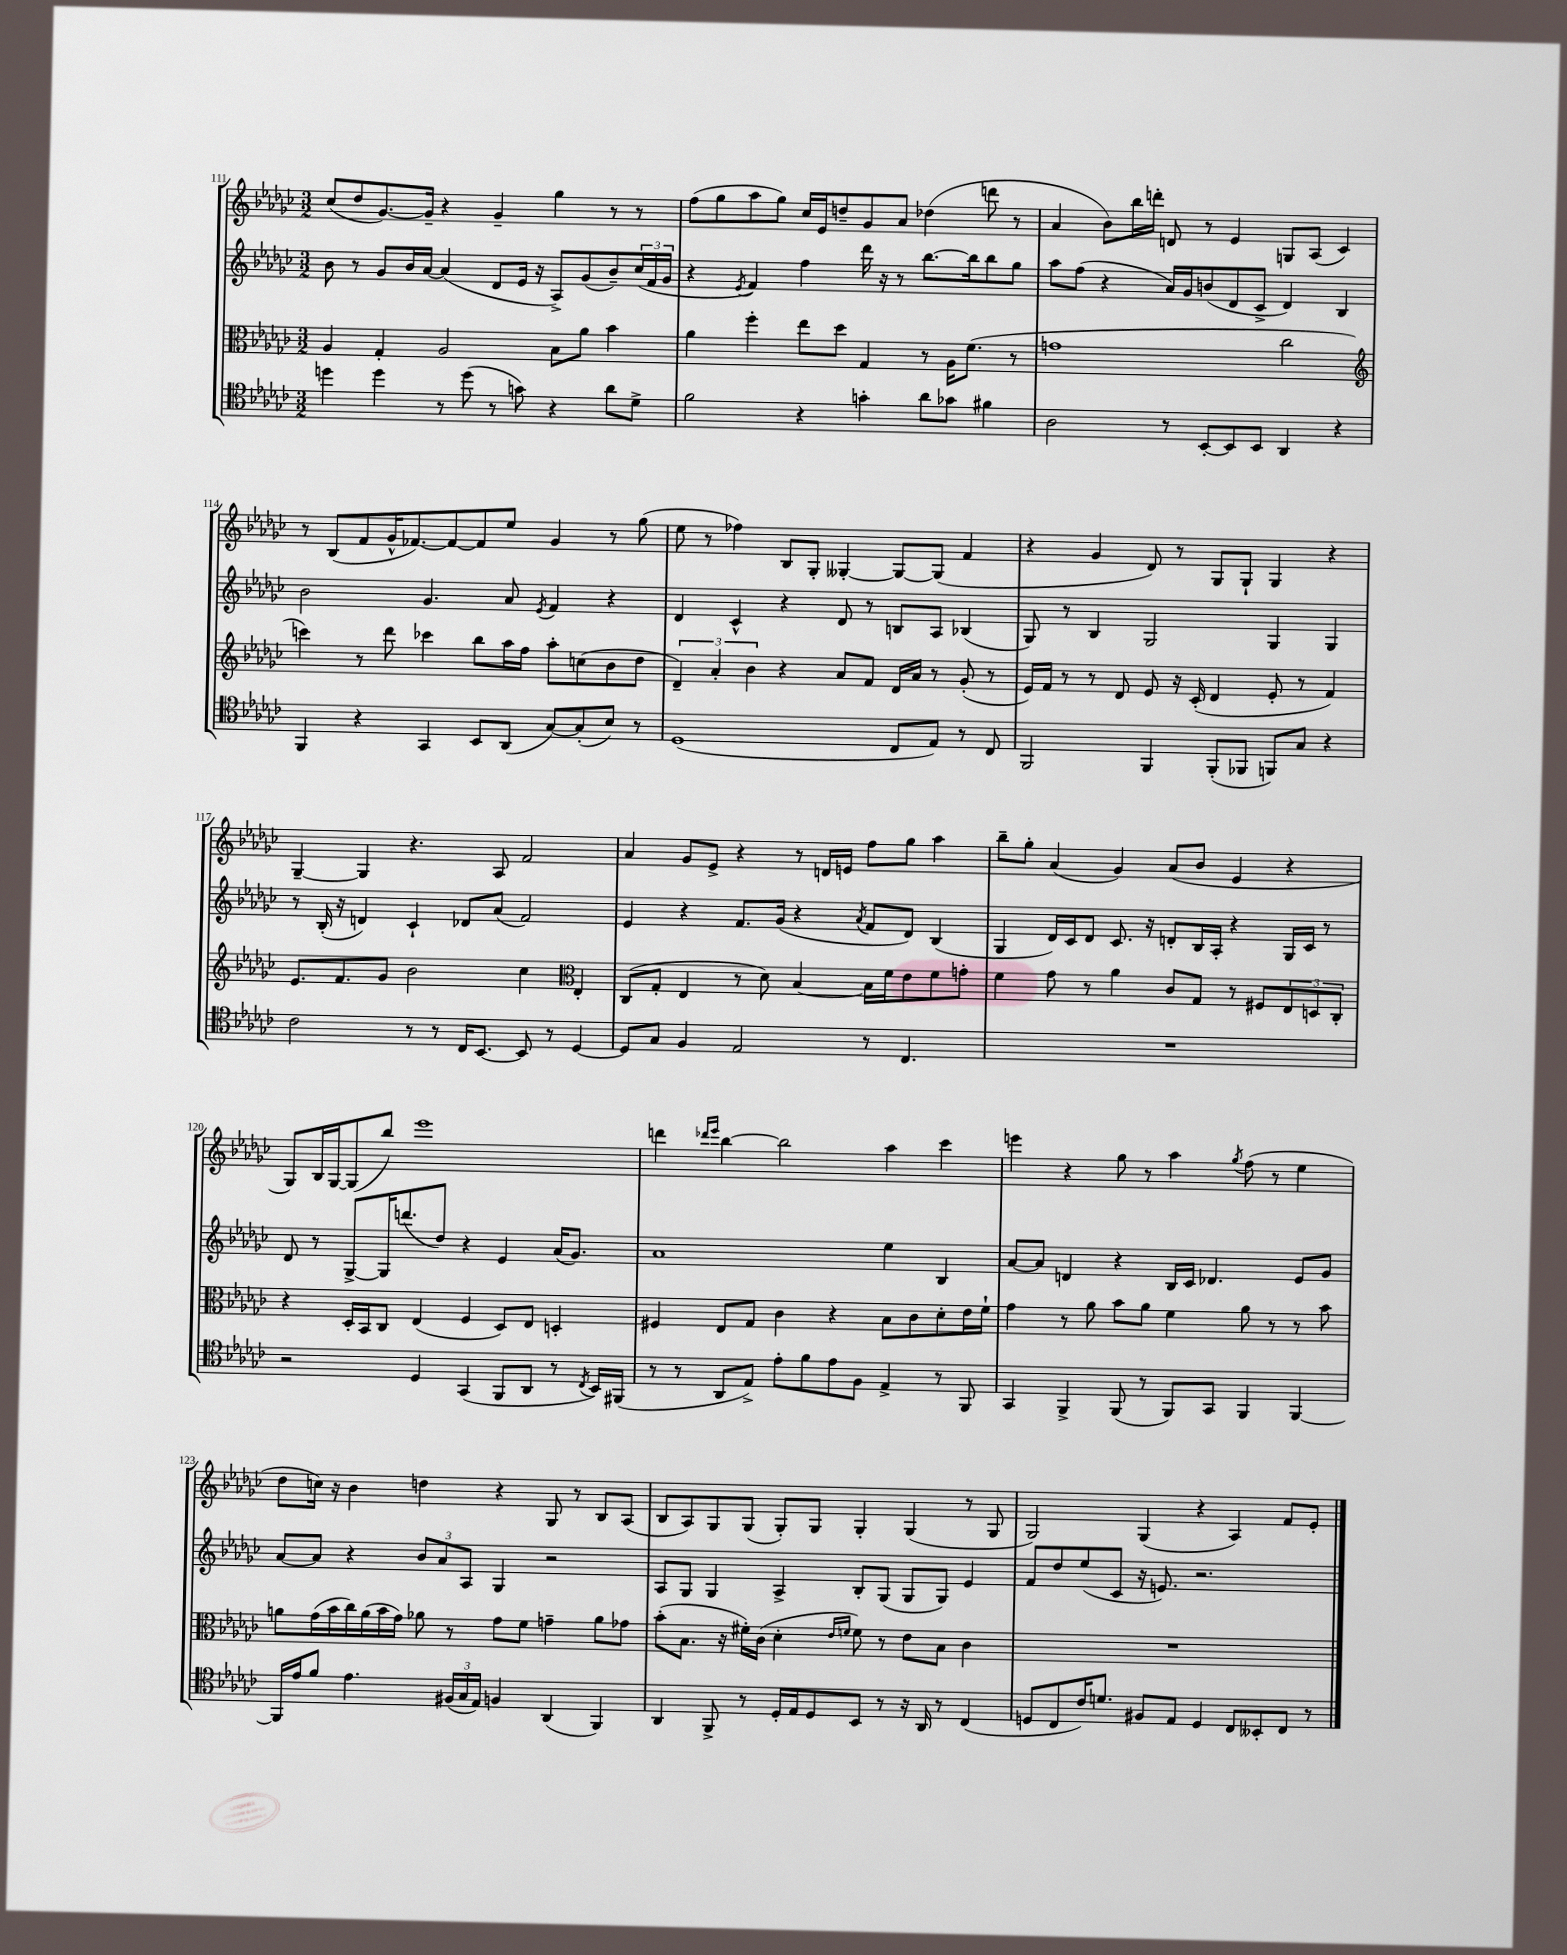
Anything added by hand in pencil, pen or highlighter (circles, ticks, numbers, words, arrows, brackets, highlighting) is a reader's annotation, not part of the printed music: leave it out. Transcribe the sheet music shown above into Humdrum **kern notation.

**kern	**kern	**kern	**kern
*staff4	*staff3	*staff2	*staff1
*clefC4	*clefC3	*clefG2	*clefG2
*k[b-e-a-d-g-c-]	*k[b-e-a-d-g-c-]	*k[b-e-a-d-g-c-]	*k[b-e-a-d-g-c-]
*M3/2	*M3/2	*M3/2	*M3/2
4dd	4A-	8b-	(8cc-
.	.	8r	8dd-
4dd	4G-'	8g-	[8.g-)
.	.	16b-	.
.	.	[16a-	16g-~]
8r	2A-	(4a-]	4r
(8dd	.	.	.
8r	.	8d-	4g-~
8g)	.	16e-	.
.	.	16r	.
4r	8B-	8A-^)	4gg-
.	8a-	(8g-	.
8a-	4b-	8b-~)	8r
8d-^	.	(24cc-	8r
.	.	24f	.
.	.	24g-	.
=	=	=	=
2f	4a-	4r	(8ff
.	.	.	8gg-
.	.	8qe-	.
.	4ff'	4f)	8aa-
.	.	.	8gg-)
4r	8ee-	4ff	16cc-
.	.	.	16e-
.	8dd-	.	8dd~
4g'	4G-	16ddd-	8g-
.	.	16r	.
.	.	8r	8a-
8a-	8r	[8.bb-	(4dd-
8g-	16A-	.	.
.	(8.f	16bb-]	.
4f#	.	8bb-	8ddd
.	8r	8gg-	8r
=	=	=	=
2A-	1g	8aa-	4a-
.	.	(8ff	.
.	.	4r	8b-)
.	.	.	16bb-
.	.	.	16ddd'
8r	.	16a-)	8d
.	.	16g-	.
[8BB-'	.	(8b	8r
8BB-]	.	8d-	4e-
8BB-	.	8c-^	.
4AA-	2cc-	4d-)	8G
.	.	.	(8A-
4r	.	4B-	4c-)
=	=	=	=
*	*clefG2	*	*
4FF	4ccc)	2b-	8r
.	.	.	(8B-
4r	8r	.	8f
.	8ddd-	.	16g-^^
.	.	.	[8.f-)
4GG-	4ccc-	4.g-	.
.	.	.	8f-_
8BB-	8bb-	.	8f-]
(8AA-	16aa-	8a-	8ee-
.	16ff	.	.
.	.	8qe-	.
[8G-)	8aa-'	4f	4g-
(8G-']	(8cc	.	.
8B-)	8b-	4r	8r
8r	8dd-	.	(8gg-
=	=	=	=
(1D-	6d-~)	4d-	8ee-
.	.	.	8r
.	6a-'	.	.
.	.	4c-^^	4ff-)
.	6b-	.	.
.	4r	4r	8B-
.	.	.	8G-'
.	8a-	8d-	[4G--'
.	8f	8r	.
8C-	16d-	8B	8G--_
.	16a-	.	.
8E-)	8r	8A-	(8G--]
8r	(8g-'	(4B-	4f
8C-	8r	.	.
=	=	=	=
2FF	16e-)	8G-)	4r
.	16f	.	.
.	8r	8r	.
.	8r	4B-	4g-
.	8d-	.	.
4FF	8e-	2G-	8d-)
.	16r	.	8r
.	(16c-'	.	.
(8FF'	4d-	.	8G-
8FF-	.	.	8G-`
8FF)	8e-'	4G-	4G-
8G-	8r	.	.
4r	4f)	4G-	4r
=	=	=	=
2c-	8.e-	8r	[4G-~
.	.	(16B-'	.
.	8.f	16r	.
.	.	4d)	4G-]
.	8g-	.	.
8r	2b-	4c-`	4.r
8r	.	.	.
16C-	.	8d-	.
[8.BB-	.	.	.
.	.	(8a-	8A-
8BB-]	4cc-	2f)	2f
8r	.	.	.
*	*clefC3	*	*
[4D-	4E-'	.	.
=	=	=	=
8D-]	(8C-	4e-	4a-
8G-	8G-'	.	.
4F	4E-	4r	8g-
.	.	.	8e-^
2E-	8r	8.f	4r
.	8d-)	.	.
.	.	(16g-	.
.	[4B-	4r	8r
.	.	.	16d
.	.	.	16e
.	.	8qa-	.
8r	16B-]	8f	8ff
.	16f	.	.
4.C-	8e-	8d-)	8gg-
.	8f	(4B-	4aa-
.	8g'	.	.
=	=	=	=
1.r	4f	4G-	8bb-~
.	.	.	8gg-'
.	8g-	16d-)	(4a-
.	.	16c-	.
.	8r	8d-	.
.	4a-	8.c-	4g-)
.	.	16r	.
.	8c-	8d'	(8a-
.	8G-	16B-	8b-
.	.	16A-'	.
.	8r	4r	4e-
.	8F#	.	.
.	12E-	16G-	4r
.	.	16c-	.
.	12D	.	.
.	.	8r	.
.	12C-'	.	.
=	=	=	=
2r	4r	8d-	8G-)
.	.	8r	16B-
.	.	.	[16G-
.	16D-'	[8G-^	(8G-]
.	16BB-	.	.
.	8C-	16G-]	8bb-)
.	.	(8.ddd	.
4D-	(4E-	.	1eee-
.	.	8dd-)	.
(4GG-	4F	4r	.
8FF	8D-)	4e-	.
8AA-	8E-	.	.
8r	4D'	(16a-	.
.	.	8.g-)	.
8qC-	.	.	.
16BB-)	.	.	.
(16FF#	.	.	.
=	=	=	=
8r	4F#	1a-	4ddd
8r	.	.	.
.	.	.	16qqddd-
.	.	.	16qqeee-
8AA-	8E-	.	[4bb-
8E-^)	8G-	.	.
8e-'	4c-	.	2bb-]
8f	.	.	.
8e-	4r	.	.
8F	.	.	.
4E-^	8B-	4ee-	4aa-
.	8c-	.	.
8r	8d-'	4B-	4ccc-
8FF	16e-	.	.
.	16f`	.	.
=	=	=	=
4GG-	4g-	[8a-	4eee
.	.	8a-]	.
4FF^	8r	4d	4r
.	8a-	.	.
(8FF	8b-	4r	8gg-
8r	8a-	.	8r
8FF)	4f	16B-	4aa-
.	.	16c-	.
8GG-	.	4.d-	.
.	.	.	8qgg-
4FF	8a-	.	(8ff
.	8r	.	8r
[4FF	8r	8e-	4ee-
.	8b-	8g-	.
=	=	=	=
16FF]	8a	[8a-	8dd-
16e-	.	.	.
8f	(16g-	8a-]	16cc)
.	16b-	.	16r
4.e-	16cc-)	4r	4b-
.	(16a	.	.
.	16b-	.	.
.	16g-)	.	.
.	8a-	12b-	4dd
.	.	12a-	.
(24F#	8r	.	.
24G-	.	12A-	.
24E-)	.	.	.
4F	8g-	4G-	4r
.	8f	.	.
(4AA-	4g~	2r	8G-
.	.	.	8r
4FF)	8a-	.	8B-
.	8g-	.	(8A-
=	=	=	=
4AA-	(8b-'	8A-	8B-
.	8.B-	8G-	8A-)
8FF^	.	4G-	8G-
.	16r	.	.
8r	16f#')	.	(8G-
.	(16c-	.	.
16D-'	4d-'	4A-^	8G-')
16E-	.	.	.
8D-	.	.	8G-
.	16qqe-	.	.
.	16qqf	.	.
8BB-	8f)	8B-'	4G-'
8r	8r	(8G-	.
16r	8e-	8G-	(4G-
16AA-	.	.	.
8r	8B-	8G-)	.
(4C-	4c-	4e-	8r
.	.	.	8G-
=	=	=	=
8D	1.r	8f	2G-)
8C-	.	8dd-	.
16c-)	.	(8ee-	.
8.d	.	.	.
.	.	8c-	.
8F#	.	16r	(4G-
.	.	8.e)	.
8E-	.	.	.
4D	.	2.r	4r
8C-	.	.	4A-)
8BB--'	.	.	.
8C-	.	.	8f
8r	.	.	8e-'
==	==	==	==
*-	*-	*-	*-
